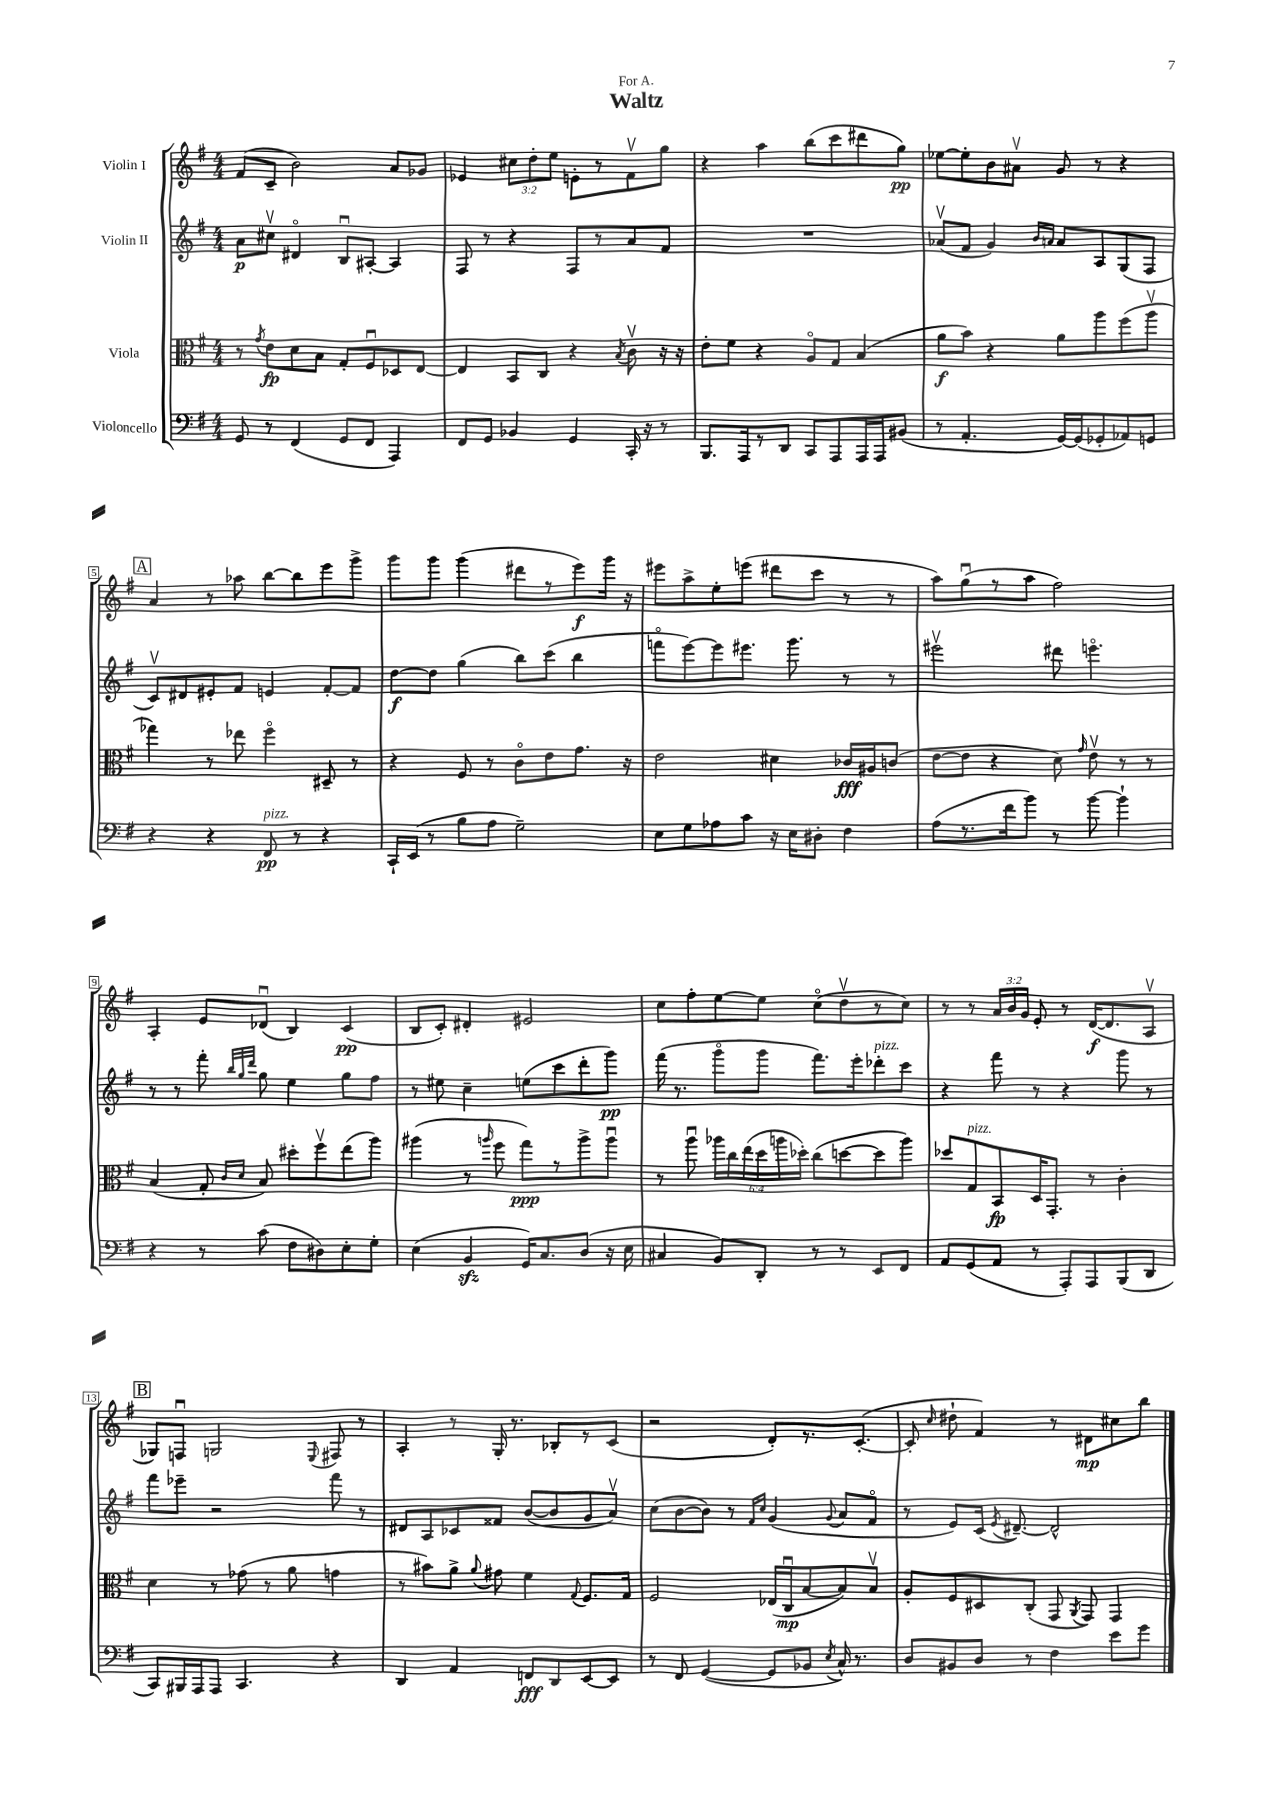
\header { title = "Waltz" dedication = "For A." }
<<
\new StaffGroup <<
\new Staff = "s0" \with { instrumentName = "Violin I" } {
    \clef treble \key g \major \numericTimeSignature \time 4/4 \override Staff.TupletNumber.text = #tuplet-number::calc-fraction-text
    \autoBeamOff fis'8[( c'8]-- b'2) a'8[ ges'8] |
    ees'4 \tuplet 3/2 { cis''8[ d''8-. e''8] } e'8[-. r8 fis'8\upbow g''8] |
    r4 a''4 b''8[( c'''8 dis'''8 g''8]\pp) |
    ees''8[~ ees''8-. b'8 ais'8]\upbow g'8 r8 r4 |
    \mark \markup { \box "A" } a'4 r8 aes''8 b''8[~ b''8 e'''8 g'''8]-> |
    g'''8[ g'''8] g'''4( dis'''8[ r8 e'''8\f) g'''16] r16 |
    eis'''8[ a''8-> e''8-. e'''8]( dis'''8[ c'''8] r8 r8 |
    a''8[) g''8\downbow( r8 a''8] fis''2) |
    a4-. e'8[ des'8]\downbow( b4) c'4\pp( |
    b8[ c'8]-.) dis'4-. eis'2 |
    c''8[ fis''8-. e''8~ e''8] c''8[\flageolet( d''8\upbow r8 c''8]) |
    r8 r8 \tuplet 3/2 { a'16[ b'16 g'16] } e'8-. r8 d'16[~\f( d'8. a8]\upbow |
    \mark \markup { \box "B" } ges8[) f8]\downbow g2 \appoggiatura { e8 } fis8 r8 |
    a4-. r8 g16-. r8. bes8[-. r8 c'8]( |
    r2 d'8[-.) r8. c'8.]~-.( |
    c'8-. \grace { c''16 } dis''8-! fis'4) r8 dis'8[\mp cis''8 b''8] \bar "|." |
}
\new Staff = "s1" \with { instrumentName = "Violin II" } {
    \clef treble \key g \major \numericTimeSignature \time 4/4
    \autoBeamOff a'8[\p cis''8]\upbow dis'4\flageolet b8[\downbow ais8]~-. ais4 |
    fis8 r8 r4 fis8[ r8 a'8 fis'8] |
    R1 |
    aes'8[\upbow( fis'8] g'4) \grace { b'16[ a'16] } a'8[ a8 g8( fis8] |
    \mark \markup { \box "A" } c'8[\upbow) dis'8 eis'8-. fis'8] e'4 fis'8[~-. fis'8] |
    d''8[~\f d''8] g''4( b''8[) c'''8]( b''4 |
    f'''8[\flageolet e'''8~) e'''8 eis'''8.] g'''8. r8 r8 |
    eis'''2\upbow dis'''8 e'''4.\flageolet |
    r8 r8 fis'''8-. \grace { b''32[ g''32 d'''32] } g''8 e''4 g''8[ fis''8] |
    r8 eis''8 c''4-- e''8[( c'''8 d'''8-. g'''8]\pp) |
    fis'''16( r8. g'''8[\flageolet g'''8] fis'''8.[) e'''16-. des'''8-.^\markup { \italic "pizz." } c'''8] |
    r4 fis'''8 r8 r4 g'''8 r8 |
    \mark \markup { \box "B" } fis'''8[ ees'''8]-- r2 fis'''8 r8 |
    dis'8[ a8 ces'8 fisis'8] b'8[~( b'8 g'8 a'8]\upbow) |
    c''8[( b'8~ b'8]) r8 \grace { fis'16[ c''16] } g'4( \appoggiatura { g'8 } a'8[ fis'8]\flageolet |
    r8 e'8[) c'16]( \acciaccatura { e'8 } dis'8.~--) dis'2-^ \bar "|." |
}
\new Staff = "s2" \with { instrumentName = "Viola" } {
    \clef alto \key g \major \numericTimeSignature \time 4/4 \override Staff.TupletNumber.text = #tuplet-number::calc-fraction-text
    \autoBeamOff r8 \acciaccatura { g'8 } e'8[\fp d'8 b8] g8[-. fis8\downbow des8 e8]~ |
    e4 b,8[ c8] r4 \acciaccatura { b8 } c'8\upbow r16 r16 |
    e'8[-. fis'8] r4 a8[\flageolet g8] b4( |
    a'8[\f b'8]) r4 a'8[ a''8 fis''8( a''8]\upbow |
    \mark \markup { \box "A" } ges''4) r8 ees''8 fis''4\flageolet dis8-- r8 |
    r4 fis8 r8 c'8[\flageolet e'8 g'8.] r16 |
    e'2 dis'4 ces'16[\fff ais16 c'8]( |
    e'8[~ e'8] r4 d'8) \grace { g'16 } e'8\upbow r8 r8 |
    b4( g8-. \grace { c'16[ d'16] } b8) dis''8[-. fis''8\upbow e''8( a''8]) |
    ais''4( r8 \grace { a''16 } fis''8 g''8[\ppp) r8 a''8-> a''8]\downbow |
    r8 a''8\downbow \tuplet 6/4 { aes''16[ c''16 e''16( d''16 a''16 des''16]-.) } c''8[( d''8~ d''8 a''8]) |
    des''8[ g8^\markup { \italic "pizz." } b,8\fp d16 g,8.]-. r8 c'4-. |
    \mark \markup { \box "B" } d'4 r8 ges'8( r8 a'8 g'4 |
    r8 bis'8[) a'8]-> \appoggiatura { a'8 } gis'8 fis'4 \appoggiatura { g8 } fis8.[ g16] |
    fis2 ees16[( c16\downbow\mp b8~ b8) b8]\upbow |
    a8[-. fis8 dis8 c8]-.( g,8 \acciaccatura { a,8 } g,8) g,4 \bar "|." |
}
\new Staff = "s3" \with { instrumentName = "Violoncello" } {
    \clef bass \key g \major \numericTimeSignature \time 4/4
    \autoBeamOff g,8 r8 fis,4( g,8[ fis,8] a,,4) |
    fis,8[ g,8] bes,4 g,4 c,16-. r16 r8 |
    b,,8.[ a,,16 r8 d,8] c,8[ a,,8 a,,16 a,,16 bis,8]( |
    r8 a,4.-. g,16[~) g,16( ges,8-. aes,8) g,8] |
    \mark \markup { \box "A" } r4 r4 fis,8\pp^\markup { \italic "pizz." } r8 r4 |
    c,16[-! e,16]( r8 b8[ a8] g2--) |
    e8[ g8 aes8 c'8] r16 e16[ dis8]-. fis4 |
    a8[( r8. fis'16 b'8]) r8 b'8~ b'4-! |
    r4 r8 c'8( fis8[ dis8) e8-. g8]-. |
    e4( b,4\sfz g,16[) c8. d8]( r16 e16 |
    cis4 b,8[) d,8]-. r8 r8 e,8[ fis,8] |
    a,8[ g,8( a,8] r8 a,,8[-.) a,,8 b,,8( d,8] |
    \mark \markup { \box "B" } c,8[) bis,,16 a,,16 a,,8] c,4. r4 |
    d,4 a,4 f,8[\fff d,8 e,8~ e,8] |
    r8 fis,8 g,4~( g,8[ bes,8] \acciaccatura { e8 } c16-^) r8. |
    d8[ bis,8 d8] r8 fis4 e'8[ g'8] \bar "|." |
}
>>
>>
\layout { \context { \Score \override BarNumber.stencil = #(make-stencil-boxer 0.1 0.3 ly:text-interface::print) } }
